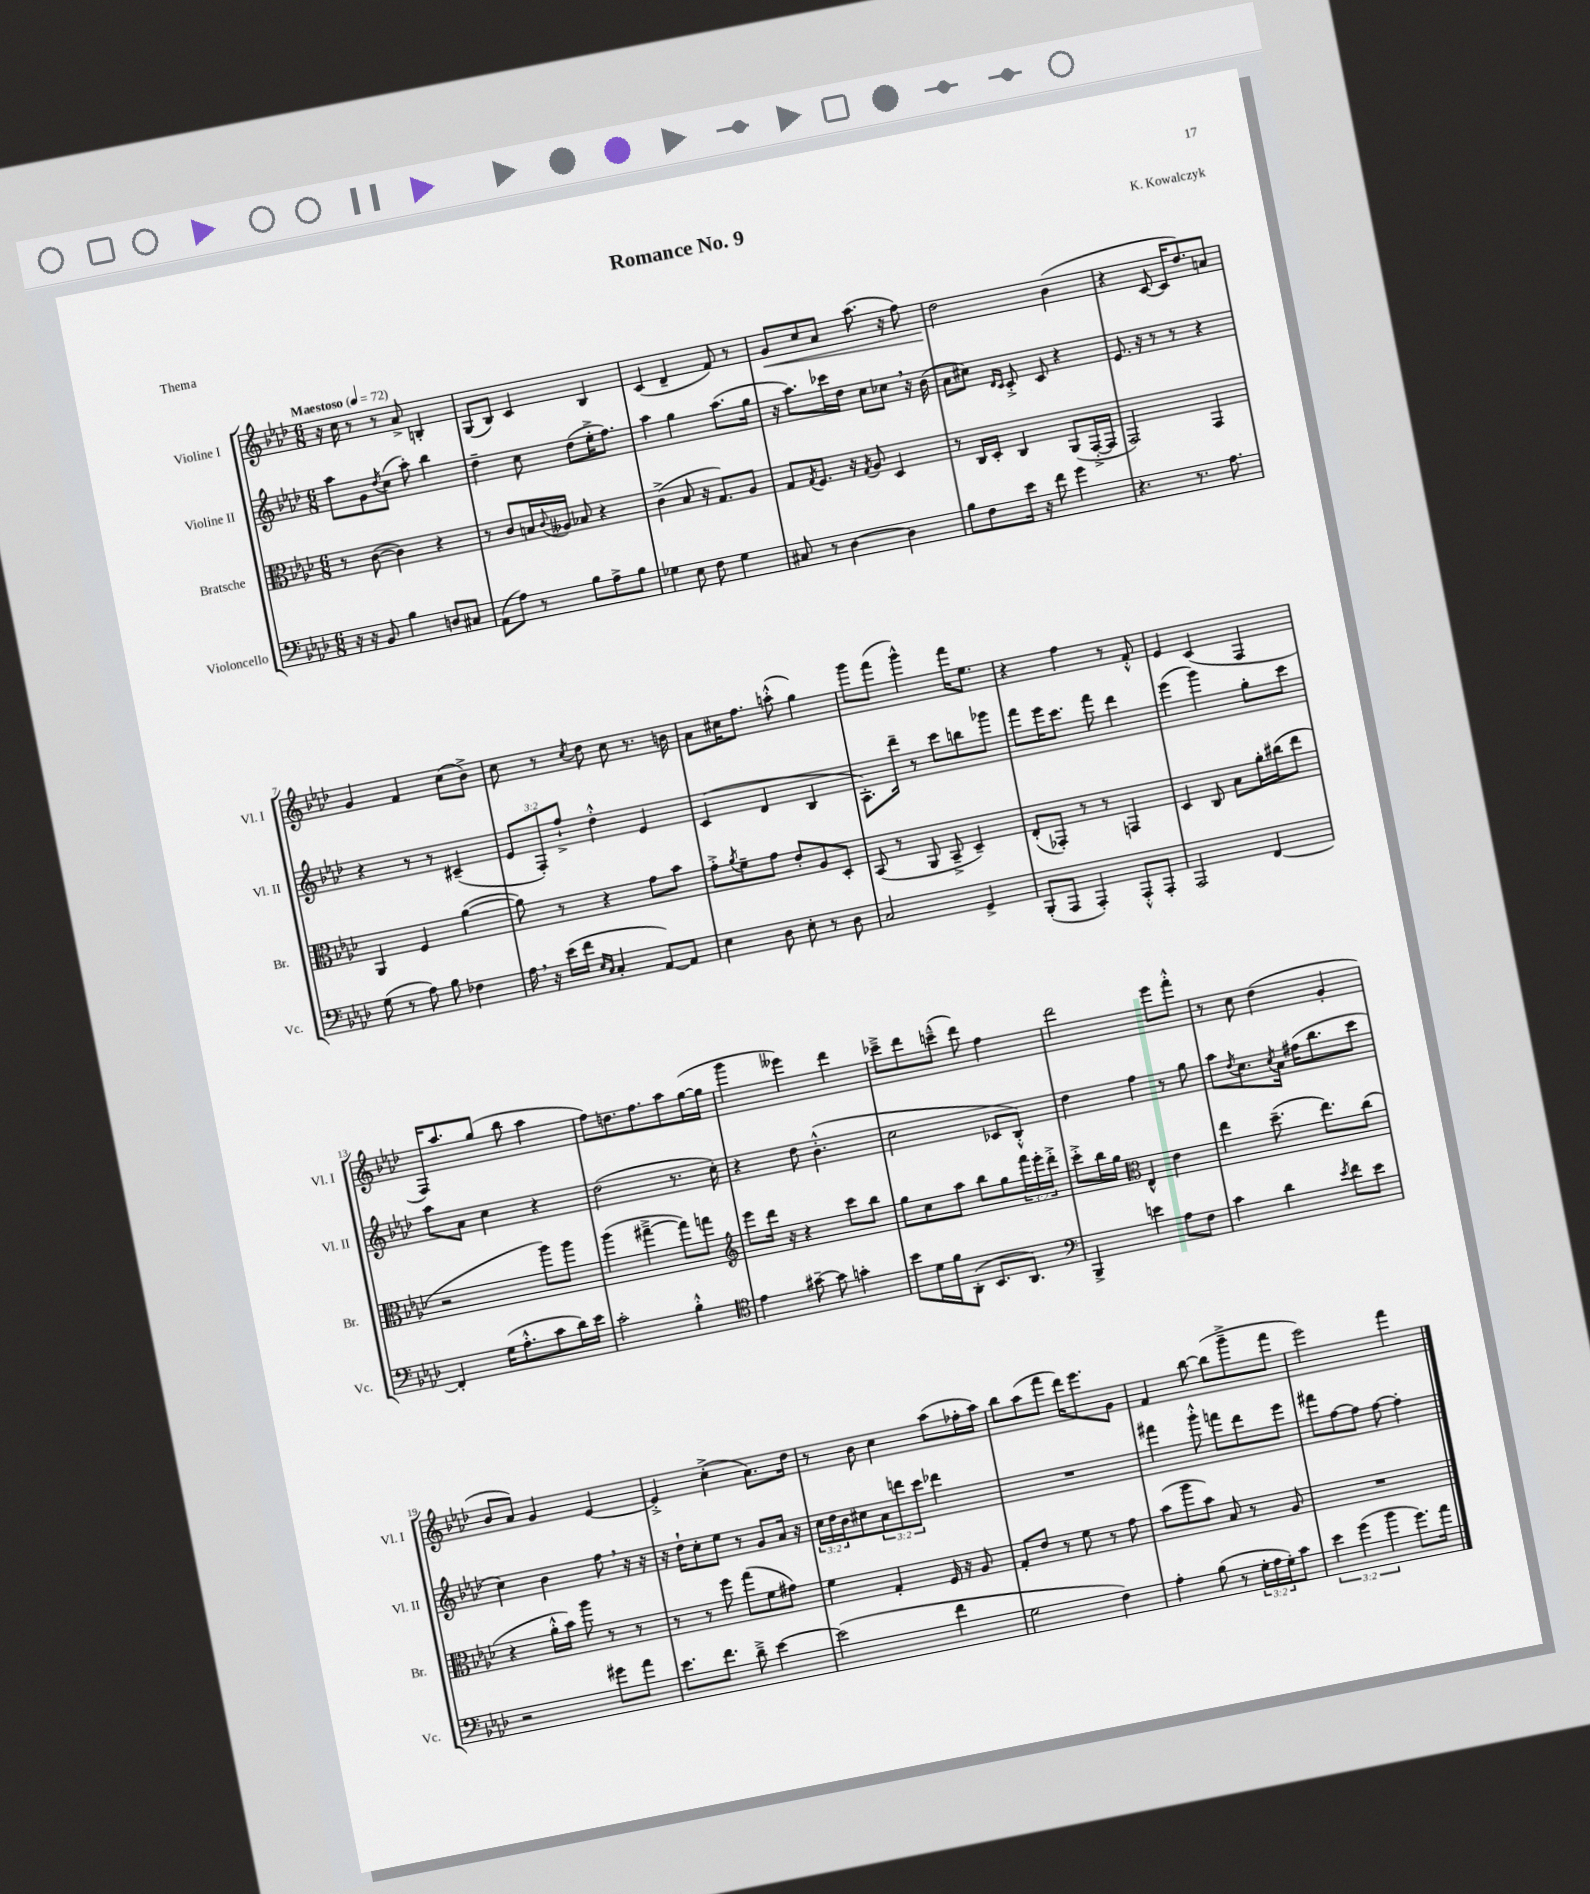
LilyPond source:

\header { title = "Romance No. 9" composer = "K. Kowalczyk" piece = "Thema" }
<<
\new StaffGroup <<
\new Staff = "s0" \with { instrumentName = "Violine I" shortInstrumentName = "Vl. I" } {
    \clef treble \key aes \major \numericTimeSignature \time 6/8 \tempo "Maestoso" 4 = 72
    r16 c''16 r8 r8 aes'8-> b4-. |
    g8( bes8) c'4 bes4 |
    c'4( des'4-- f'8) r8 |
    g'8\< c''8 aes'8 aes''8.( r16 f''8) |
    des''2\! bes'4( |
    r4 c'8~ c'16 des''8.) a'8 |
    g'4 f'4 c''8( bes'8->) |
    c''8 r8 \acciaccatura { c''8 } des''8 c''8 r8. b'16 |
    aes'8 cis''16 f''8. a''8-.-^( g''4) |
    g'''8 f'''8( g'''4-^) f'''16 ees''8. |
    r4 f''4 r8 f'8-.-^ |
    ees'4 c'4( f4 |
    f16) aes''8. g''8( bes''8 aes''4 |
    f''8) d''8. f''8. aes''8 g''16~( g''16 |
    g'''4 eeses'''4) des'''4 |
    ces'''8---> des'''8 c'''8---^( des'''8) f''4 |
    des'''2 ees'''8 f'''8-.-^ |
    r8 c''8 des''4( g'4-. |
    bes'8 aes'8) g'4 ees'4~ |
    ees'4-.-> c''4-.->( aes'8.) des''16 |
    r8 bes'8 c''4 aes''8( fes''16-. aes''16) |
    bes''8 aes''8( f'''8 des'''16) ees'''8. g'8 |
    f'4 bes''8~ bes''8( g'''8---> f'''8 |
    ees'''2) f'''4 \bar "|." |
}
\new Staff = "s1" \with { instrumentName = "Violine II" shortInstrumentName = "Vl. II" } {
    \clef treble \key aes \major \numericTimeSignature \time 6/8 \override Staff.TupletNumber.text = #tuplet-number::calc-fraction-text
    aes''8 g'8 \acciaccatura { des''8 } c''8( aes''8-.) bes''4 |
    des''4-- c''8 des''8( ees''16-.-> f''8.) |
    aes''4 g''4 aes''8.( g''16 |
    r16 aes''8.) ces'''16 des''16 c''8 ces''8 \breathe r16 bes'16( |
    aes'8 cis''8) \grace { des'16 c'16 } c'8-.-> c'8 r4 |
    ees'8. r16 r8 r8 r4 |
    r4 r8 r8 cis'4--( |
    \tuplet 3/2 { ees'8 f8-.) f''8-!-> } des''4-.-^ ees'4 |
    c'4( des'4 bes4 |
    aes8.-.) des'''16-- r8 c'''8 b''8 ges'''8 |
    f'''8 ees'''16 c'''8. f'''8 des'''4 |
    ees'''4( g'''4) g''8-. c'''8 |
    aes''8 aes'8 c''4 r4 |
    des''2( r8. c''16-.) |
    r4 des''8 bes'4.-.-^( |
    c''2 ces'8 bes8-.-^) |
    des''4 f''4 r8 g''8 |
    aes''8 \acciaccatura { des''8 } c''8. \acciaccatura { c''8 } aes'16 fis''16( bes''8. c'''8 |
    c''4) bes'4 f''8 \breathe r16 r16 |
    r16 des''16-! c''8-. ees''8 r8 g'8 aes'16 r16 |
    \tuplet 3/2 { c''16 des''16 bes'16 } cis''8 \tuplet 3/2 { aes'8 d'''8 c'''8 } des'''4 |
    R2. |
    fis'''4 g'''8-.-^ f'''8 des'''8 ees'''8 |
    fis'''8 f''8~ f''8 f''8~ f''4-. \bar "|." |
}
\new Staff = "s2" \with { instrumentName = "Bratsche" shortInstrumentName = "Br." } {
    \clef alto \key aes \major \numericTimeSignature \time 6/8 \override Staff.TupletNumber.text = #tuplet-number::calc-fraction-text
    r8 c'8~( c'4) r4 |
    r8 c'8 b16 \appoggiatura { c'8 } aeses16 bes8 r4 |
    c'4->( bes8 r16 g8.) aes8 |
    g8 \acciaccatura { g8 } f8. r16 \acciaccatura { g8 } aes8 des4 |
    r8 c16 des16-. c4 aes,8( g,16~-.-> g,16 |
    g,2) g,4 |
    aes,4 f4 aes'4~( |
    aes'8) r8 r4 g'8 bes'8 |
    g'8-.-> \acciaccatura { aes'8 } f'8-- g'8 ees'8-. aes8 des8-. |
    bes,8( r8 aes,8 bes,8---> des4--) |
    ees8-.( ges,8-.) r8 r8 g,4 |
    des4 c8 bes8 aes'16-. cis''16( ees''8 |
    r2 aes''8) aes''8 |
    aes''4( gis''4~---> gis''8) g''8 |
    \clef treble ees'''8 des'''16 r16 r4 c'''8 bes''8 |
    g''8 c''8 aes''8 bes''8 g''8 \tuplet 3/2 { f'''16 ees'''16-. des'''16-.-> } |
    c'''8-.-> bes''16 g''16 \clef alto ees4-^ ees'4 |
    ees''4 des''8.--( ees''8.) c''8( |
    r4 aes'16-.-^ bes'16) aes''8 r8 r8 |
    r8 r8 f''8 g''8( f'8 gis'8) |
    f'4 g4-. f16 r16 aes8 |
    g8-. ees'8 r8 f'8 r8 g'8 |
    bes'8( aes''8 bes'8) bes8 r8 aes8 |
    R2. \bar "|." |
}
\new Staff = "s3" \with { instrumentName = "Violoncello" shortInstrumentName = "Vc." } {
    \clef bass \key aes \major \numericTimeSignature \time 6/8 \override Staff.TupletNumber.text = #tuplet-number::calc-fraction-text
    r16 r16 bes,8 bes4 d8 cis8 |
    aes,8( aes8) r8 bes8 aes8-> bes8 |
    ges4 ees8 f8 ges4 |
    cis8 r8 des4~ des4 |
    bes8 f8 ees'16 r16 f'8 g'4 |
    r4. r8. aes8. |
    g8( r8 aes8) bes8 fes4 |
    aes16 \breathe r16 ees'16( f'16 \grace { ees16 c16 } c4-. aes,8~) aes,8 |
    ees4 des8 ees8-. r8 des8 |
    c2 g,4-> |
    bes,,8-.( aes,,8 aes,,4-.) aes,,8-.-^ aes,,8-. |
    aes,,2 f,4~ |
    f,4-. g16( aes8.-.-^ c'8 des'16) ees'16 |
    c'2-. bes4-.-^ |
    \clef tenor ees'4 gis'8~-- gis'8 g'4-. |
    bes'8 des'16 f'16 aes,8-.( bes,8. aes,8.) |
    \clef bass bes,,4-> e'4 aes8 f8 |
    c'4 des'4 \acciaccatura { ees'8 } f'8 ees'8 |
    r2 gis'8 aes'8 |
    ees'8. f'8. des'8---> ees'4~ |
    ees'2( f'4 |
    g2 f4) |
    aes4-. bes8( r8 \tuplet 3/2 { g16-. aes16 g16-.) } c'8 |
    \tuplet 3/2 { ees'4 g'4( bes'4 } g'8.) aes'16 \bar "|." |
}
>>
>>
